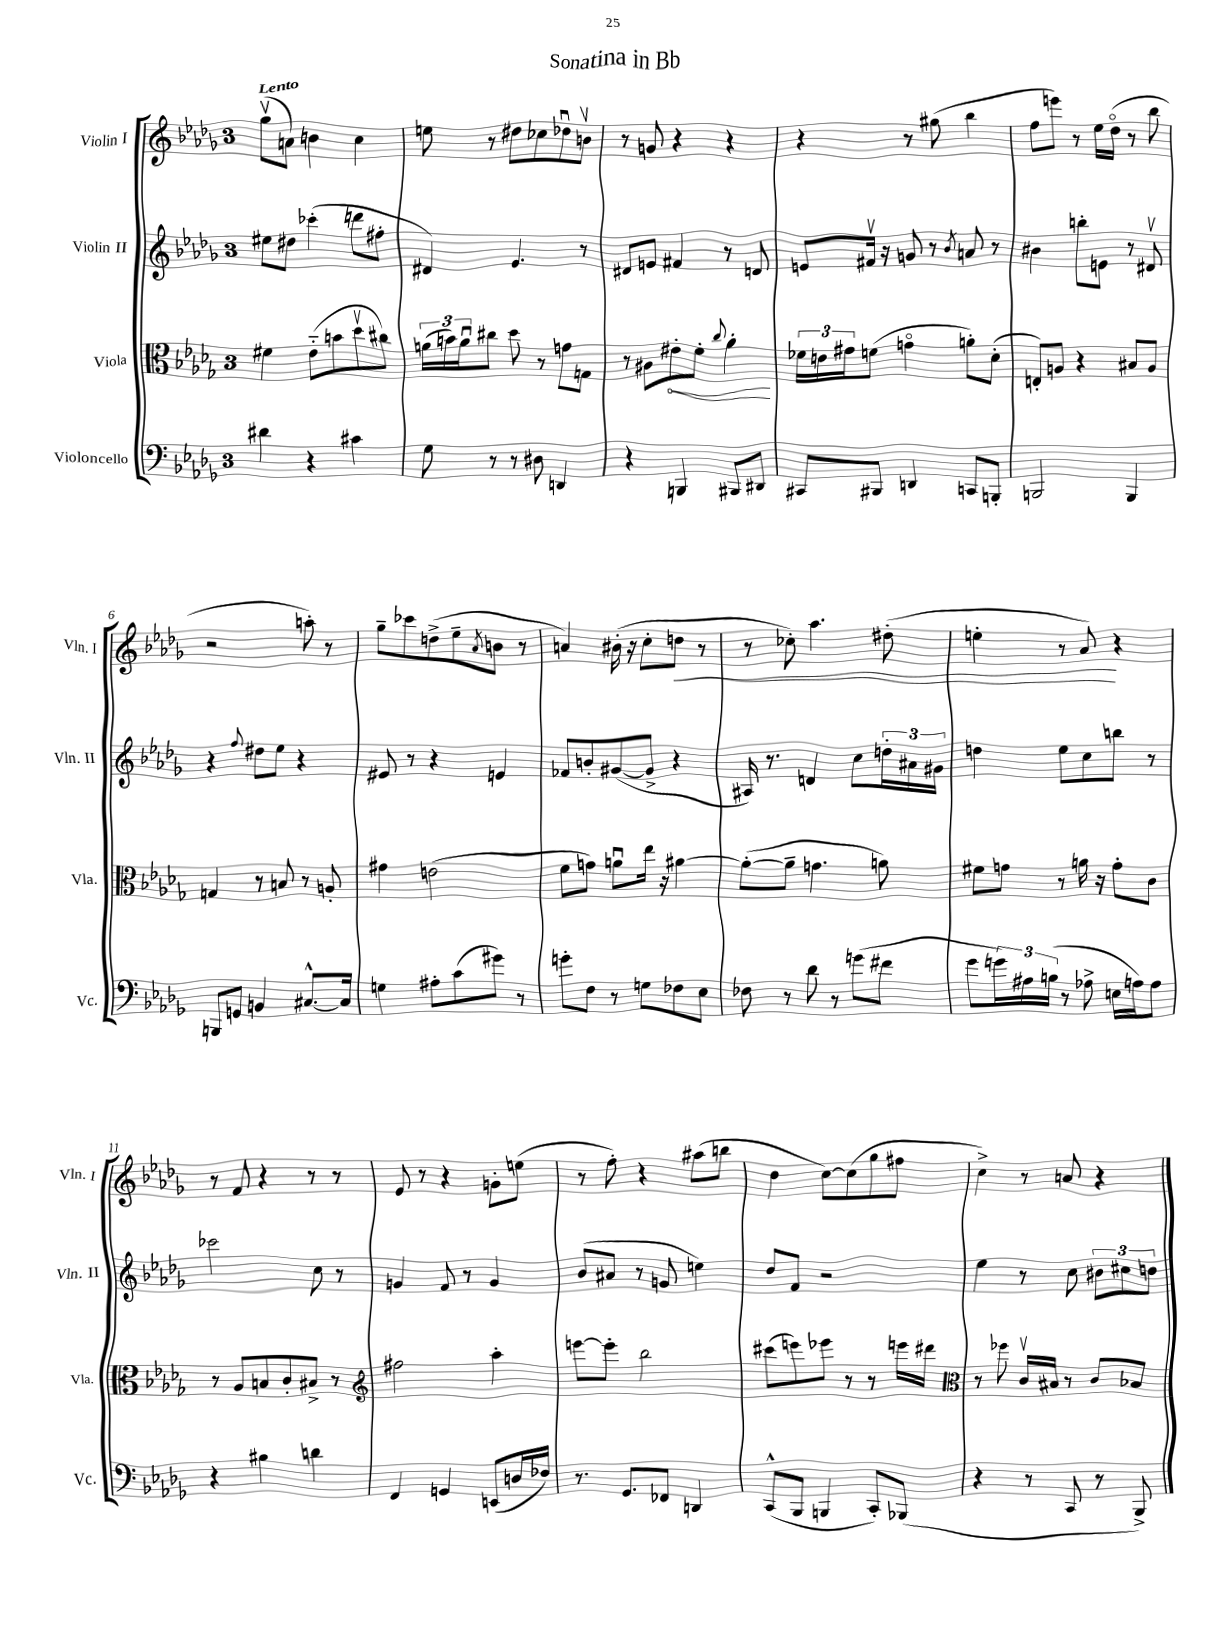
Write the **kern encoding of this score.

**kern	**kern	**kern	**kern
*staff4	*staff3	*staff2	*staff1
*clefF4	*clefC3	*clefG2	*clefG2
*k[b-e-a-d-g-]	*k[b-e-a-d-g-]	*k[b-e-a-d-g-]	*k[b-e-a-d-g-]
*M3/4	*M3/4	*M3/4	*M3/4
4d#\	4f#\	8ee#\L	(8gg-v\L
.	.	8dd#\J	8a\J)
4r	(8e-'~\L	(4ccc-'\	4b\
.	8b\	.	.
4c#\	8dd-v\	8ddd\L	4cc\
.	8cc#\J)	8ff#'\J	.
=	=	=	=
8G-\	(24a\LL	4d#/)	8ee\
.	24b\)	.	.
.	24au\J	.	.
8r	8cc#\J	.	8r
8r	8dd-\	4.e-/	8dd#\L
8D#\	8r	.	8cc-\
4DD/	8g\L	.	8dd-u\
.	8G\J	8r	8bv\J
=	=	=	=
4r	8r	8d#/L	8r
.	8A#\L	8e/J	8g/
4BBB/	8e#'\	4f#/	4r
.	8f'\J	.	.
.	8qqcc/	.	.
8BBB#/L	4a-'\	8r	4r
8DD#/J	.	8d/	.
=	=	=	=
8CC#/L	24f-\LL	8e/L	4r
.	24e\	.	.
.	24g#\J	.	.
8BBB#/J	(8f\J	16f#v/Jk	.
.	.	16r	.
4DD/	4go\	8g/	8r
.	.	8r	(8gg#\
.	.	8qb-/	.
8CC/L	8a'\L)	8a/	4bb-\
8BBB'/J	(8d-'\J	8r	.
=	=	=	=
2BBB/	8E'/L)	4b#\	8ff\L
.	8A/J	.	8eee\J)
.	4r	8bb'\L	8r
.	.	8e\J	16ee-\LL
.	.	.	(16dd-o\JJ
4BBB/	8B#/L	8r	8r
.	8A/J	8d#v/	8bb-\
=	=	=	=
8BBB/L	4G/	4r	2r
8GG/J	.	.	.
.	.	8qqff/	.
4BB/	8r	8dd#\L	.
.	8B/	8ee-\J	.
[8.C#^^/L	8r	4r	8aa'\)
.	8A'/	.	8r
16C#/]Jk	.	.	.
=	=	=	=
4G\	4g#\	8e#/	8gg-~\L
.	.	8r	8ccc-\
8A#'\L	(2e\	4r	(8dd^\
(8c\	.	.	8ee-~\
.	.	.	8qa-/
8g#\J)	.	4e/	8b\J
8r	.	.	8r
=	=	=	=
8g'\L	8f\L	8f-/L	4a/)
8F\J	8g\J)	8b'/	.
8r	8au\L	([8g#/	(16b#'\
.	.	.	16r
8G\L	16ee-\Jk	8g#^/]J	8cc'\L
.	16r	.	.
8F-\	[4a#\	4r	8dd\J
8E-\J	.	.	8r
=	=	=	=
8F-\	(8a#'\_L	16A#/)	8r
.	.	8.r	.
8r	8a#~\]J	.	8cc-'\)
8d-\	4.g\	4d/	4.aa-\
8r	.	.	.
(8g\L	.	8cc\L	.
8f#\J	8a\)	24dd'\L	(8dd#'\
.	.	24a#\	.
.	.	24g#\JJ	.
=	=	=	=
8g-\L	8f#\L	4dd\	4ee'\
24g\L)	8g\J	.	.
24A#\	.	.	.
(24B\JJ	.	.	.
8r	8r	8ee-\L	8r
8A-^\	16a\	8cc\	8a-/)
.	16r	.	.
16E\LL	8g'\L	8bb\J	4r
16A\J)	.	.	.
8A\J	8c\J	8r	.
=	=	=	=
4r	8r	2ccc-\	8r
.	8A-/L	.	8f/
4B#\	8B/	.	4r
.	8c'/	.	.
4d\	8B#^/J	8cc\	8r
.	8r	8r	8r
=	=	=	=
*	*clefG2	*	*
4FF/	2ff#\	4g/	8e-/
.	.	.	8r
4GG/	.	8f/	4r
.	.	8r	.
(8EE/L	4aa-'\	4g/	8g'\L
16D/L	.	.	(8ee\J
16F-/JJ)	.	.	.
=	=	=	=
8.r	[8eee\L	(8b-/L	8r
.	8eee'\]J	8a#/J	8ff'\)
8.GG-/L	.	.	.
.	2bb-\	8r	4r
8FF-/J	.	8g/	.
4DD/	.	4ee\)	(8aa#\L
.	.	.	8bb\J
=	=	=	=
(8CC^^/L	(8ccc#\L	8dd-/L	4dd-\
8BBB-/J	8eee\)	8f/J	.
4BBB/	8eee-\J	2r	[8cc\L)
.	8r	.	(8cc\]
8CC'/L)	8r	.	8gg-\
(8BBB-/J	16eee\LL	.	8ff#\J
.	16ddd#\JJ	.	.
=	=	=	=
*	*clefC3	*	*
4r	8r	4ee-\	4cc^\)
.	8ff-\	.	.
8r	16cv/LL	8r	8r
.	16B#/JJ	.	.
8CC/	8r	8cc\	8a/
8r	8c/L	12b#\L	4r
.	.	12cc#\	.
8BBB-^/)	8B-/J	.	.
.	.	12dd\J	.
==	==	==	==
*-	*-	*-	*-
